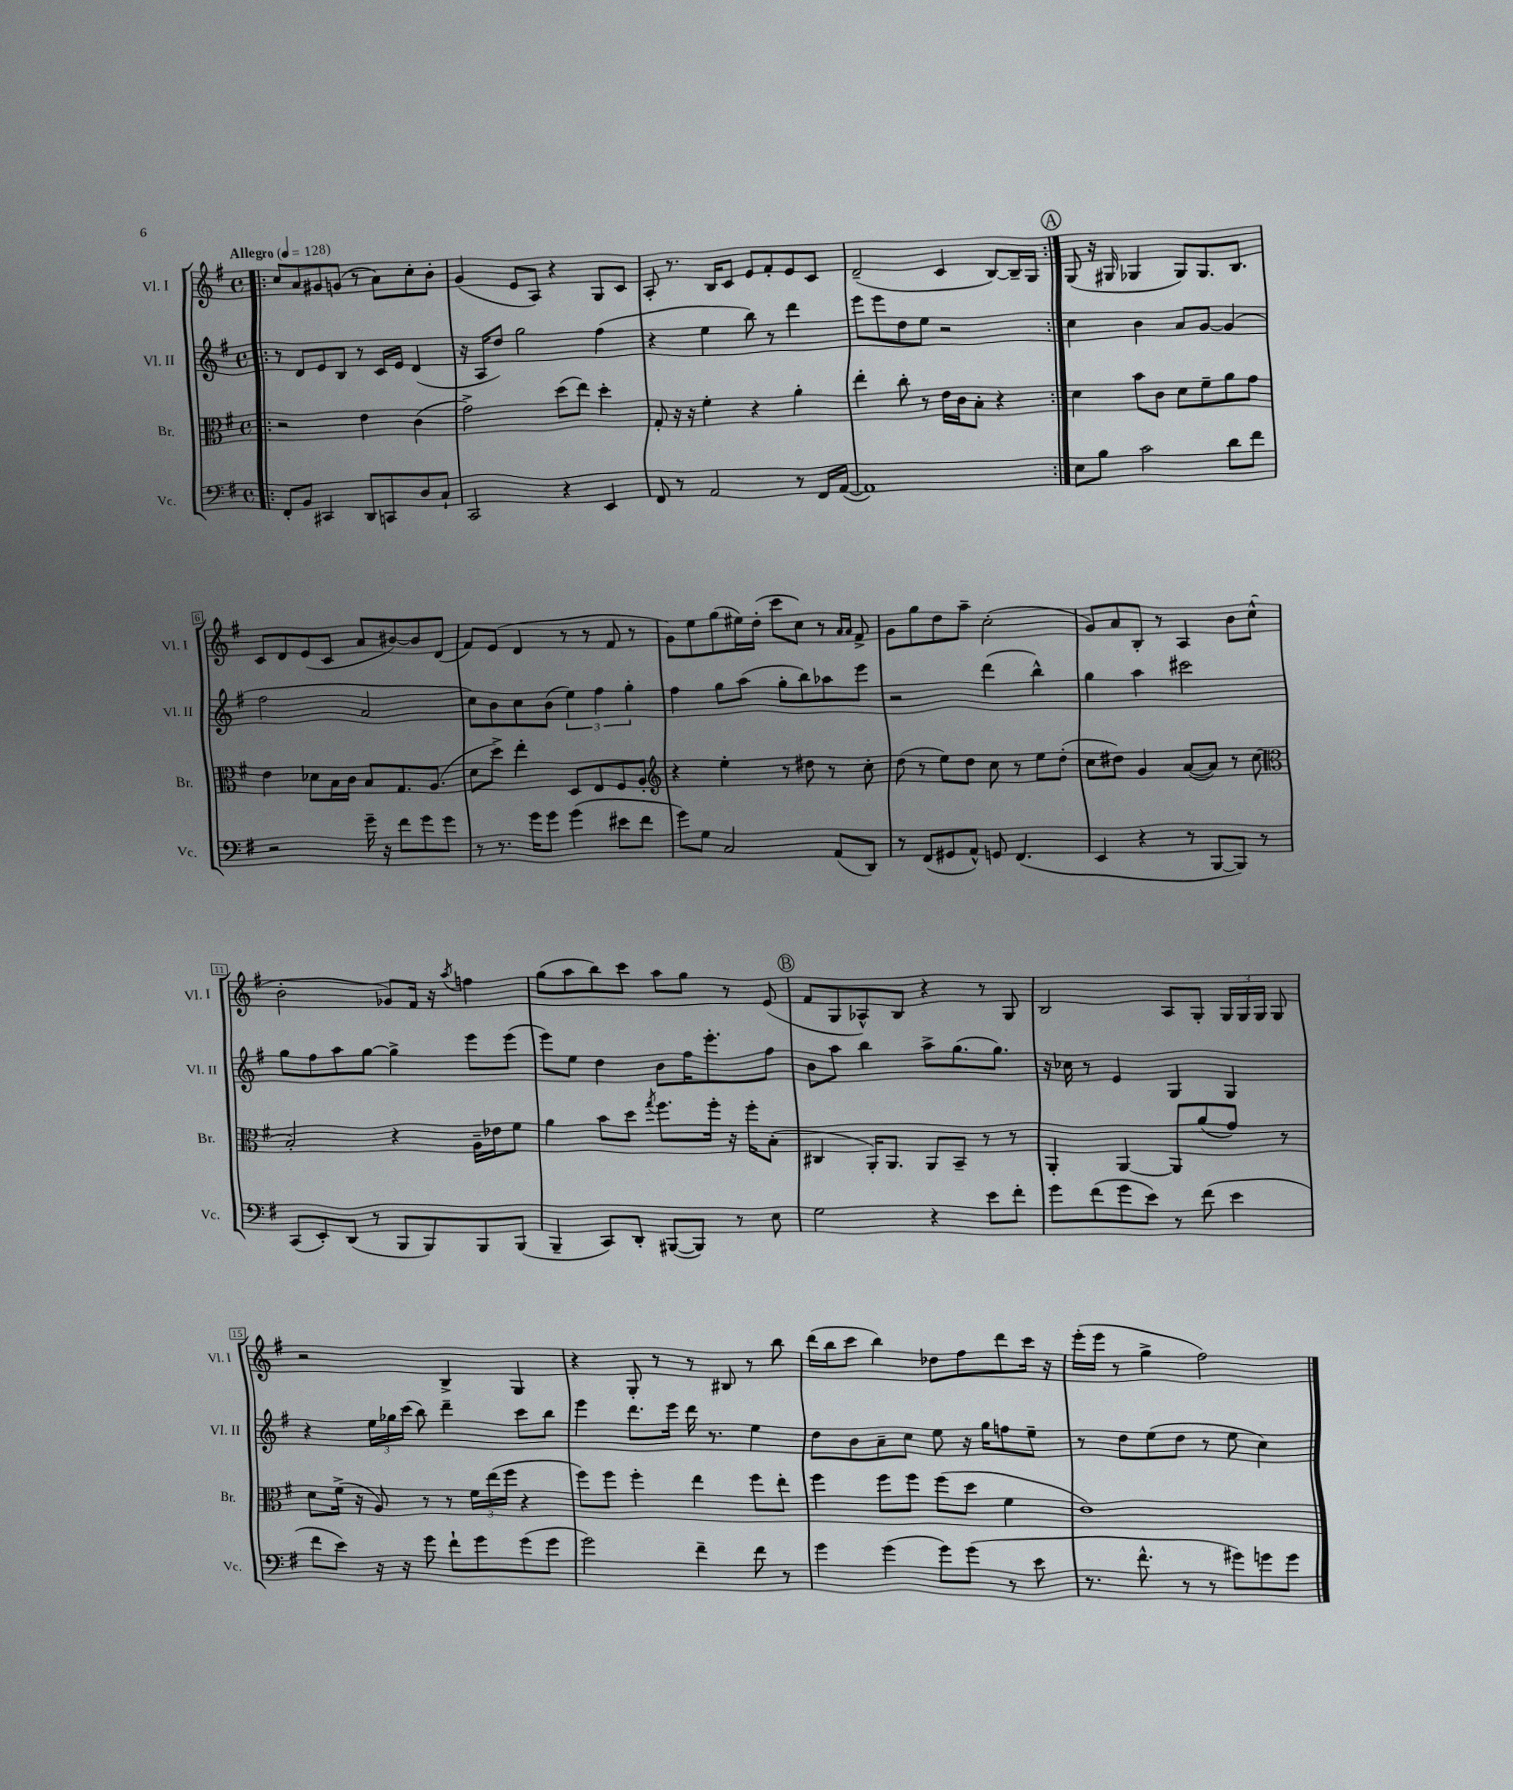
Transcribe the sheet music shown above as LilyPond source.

<<
\new StaffGroup <<
\new Staff = "s0" \with { instrumentName = "Vl. I" shortInstrumentName = "Vl. I" } {
    \clef treble \key g \major \defaultTimeSignature \time 4/4 \tempo "Allegro" 4 = 128
    \autoBeamOff \repeat volta 2 { \bar ".|:" c''8[ a'8 gis'8 g'8]( r8 a'8[) c''8-. b'8]-. |
    g'4( e'8[ a8]) r4 g8[ c'8] |
    a8-. r8. b16[ c'8] e'8[ fis'8-. e'8 c'8] |
    d'2--( c'4 b8[~) b16-- g16] | }
    \mark \markup { \circle "A" } g8( r16 gis16 ges4 ges8[) ges8. b8.] |
    c'8[ d'8 e'8( c'8] a'8[ bis'8~) bis'8 d'8]( |
    fis'8[) e'8]( d'4 r8 r8 fis'8 r8 |
    g'8[) e''8 g''8( eis''16) d''16]-.( c'''8[ c''8]) r8 \grace { a'16[ a'16] } fis'8-> |
    g'8[ g''8 d''8 a''8]-- c''2-.( |
    g'8[) a'8 b8]-. r8 a4 b'8[ c''8]-^( |
    b'2-. ges'8[) fis'16] r16 \acciaccatura { a''8 } f''4 |
    g''8[( a''8 b''8) c'''8] a''8[ g''8] r8 e'8( |
    \mark \markup { \circle "B" } fis'8[ g8 aes8-^) b8] r4 r8 g8 |
    b2 a8[ g8]-. \tuplet 3/2 { g16[ g16 g16] } g8 |
    r2 b4-> g4 |
    r4 g8-. r8 r8 bis8 r8 b''8 |
    d'''16[( b''16 c'''8] b''4) des''8[ fis''8 d'''8 c'''16] r16 |
    e'''16[-.( e'''16] r8 g''4-> fis''2) \bar "|." |
}
\new Staff = "s1" \with { instrumentName = "Vl. II" shortInstrumentName = "Vl. II" } {
    \clef treble \key g \major \defaultTimeSignature \time 4/4
    \autoBeamOff \repeat volta 2 { \bar ".|:" r8 d'8[ e'8 b8] r8 c'16[ e'16] d'4( |
    r16 a16[ d''8]) g''2 fis''4( |
    r4 e''4 b''8) r8 d'''4 |
    e'''8[ e'''8 d''8 e''8] r2 | }
    \mark \markup { \circle "A" } c''4 b'4 a'8[ g'8]~ g'4( |
    fis''2 a'2 |
    c''8[) b'8 c''8 b'8]( \tuplet 3/2 { e''4) fis''4 g''4-. } |
    fis''4 g''8[ a''8]( g''8[-. b''8) aes''8 e'''8] |
    r2 d'''4( b''4-^) |
    g''4 a''4 cis'''2 |
    g''8[ fis''8 a''8 g''8]~ g''4-> e'''8[ e'''8]( |
    e'''8[) e''8] d''4 b'8[ fis''16 e'''8.-. fis''8] |
    \mark \markup { \circle "B" } b'8[ a''8] b''4 a''8[-> g''8.( g''8.]) |
    r16 ces''16 r8 e'4 g4 g4 |
    r4 \tuplet 3/2 { e''16[ ges''16 c'''16]( } b''8) d'''4-- c'''8[ b''8] |
    e'''4 d'''8.[ e'''16] d'''16 r8. e''4 |
    d''8[ b'8 a'8-- c''8] e''8 r16 g''16[ f''8 e''8]-- |
    r8 d''8[ e''8( d''8] r8 e''8 c''4) \bar "|." |
}
\new Staff = "s2" \with { instrumentName = "Br." shortInstrumentName = "Br." } {
    \clef alto \key g \major \defaultTimeSignature \time 4/4
    \autoBeamOff \repeat volta 2 { \bar ".|:" r2 e'4 c'4( |
    g'2->) d''8[( e''8]) d''4-. |
    g8-. r16 r16 fis'4-. r4 a'4-. |
    e''4-. c''8-. r8 e'16[ c'16 b8]-. r4 | }
    \mark \markup { \circle "A" } d'4 b'8[ c'8] d'8[ fis'8-- a'8 g'8] |
    e'4 des'8[ b16 c'16] b8[ g8. a8.]( |
    d'8[ d''8]->) e''4-. d8[ e8 fis8 a8]-. |
    \clef treble r4 e''4-. r8 dis''8 r8 c''8-. |
    d''8( r8 e''8[) d''8] c''8 r8 e''8[ d''8]-.( |
    c''8[ dis''8]) g'4 a'8[~( a'8]) r8 c''8( |
    \clef alto b2-.) r4 a16[-- ees'16 fis'8] |
    a'4 b'8[ d''8] \acciaccatura { g''8 } fis''8.[ fis''16]-. r16 fis''16[-. b8]-.( |
    \mark \markup { \circle "B" } cis4 a,16[-.) a,8.] a,8[ b,8]-- r8 r8 |
    a,4-. a,4~ a,8[ a'8( g'8]) r8 |
    d'8[ fis'16]->( r16 a8) r8 r8 \tuplet 3/2 { fis'16[ e''16( fis''16] } r4 |
    fis''8[) fis''8] fis''4-. e''4 fis''8[ e''8]-. |
    fis''4 fis''8[ fis''8] fis''8[( d''8] fis'4 |
    e'1) \bar "|." |
}
\new Staff = "s3" \with { instrumentName = "Vc." shortInstrumentName = "Vc." } {
    \clef bass \key g \major \defaultTimeSignature \time 4/4
    \autoBeamOff \repeat volta 2 { \bar ".|:" fis,8[-. b,8] cis,4 d,8[ c,8 d8 c8]-! |
    c,2 r4 e,4 |
    fis,8 r8 a,2 r8 fis,16[ a,16]~( |
    a,1) | }
    \mark \markup { \circle "A" } e8[ b8] c'2 d'8[ fis'8] |
    r2 g'16-- r16 fis'8[ g'8 g'8] |
    r8 r8. g'16[ g'8] g'4( eis'8[ fis'8] |
    g'8[) g8] c2 a,8[( d,8]) |
    r8 fis,8[( gis,8 a,8]-^) g,8 fis,4.( |
    e,4 r4 r8 b,,8[~ b,,8]) r8 |
    c,8[( e,8-.) d,8]( r8 b,,8[ b,,8) b,,8 b,,8]( |
    b,,4-- c,8[) d,8]-. bis,,8[~( bis,,8]) r8 e8 |
    \mark \markup { \circle "B" } g2 r4 e'8[ fis'8]-. |
    g'8[ fis'8( g'8 e'8]) r8 fis'8( e'4 |
    fis'8[ e'8]) r16 r16 g'8 fis'8[-! g'8 g'8( g'8] |
    g'2) fis'4-- fis'8 r8 |
    g'4 g'4( g'8[) g'8]( r8 e'8 |
    r8. fis'8.-^ r8 r8 gis'8[) g'8 g'8] \bar "|." |
}
>>
>>
\layout { \context { \Score \override BarNumber.stencil = #(make-stencil-boxer 0.1 0.3 ly:text-interface::print) } }
